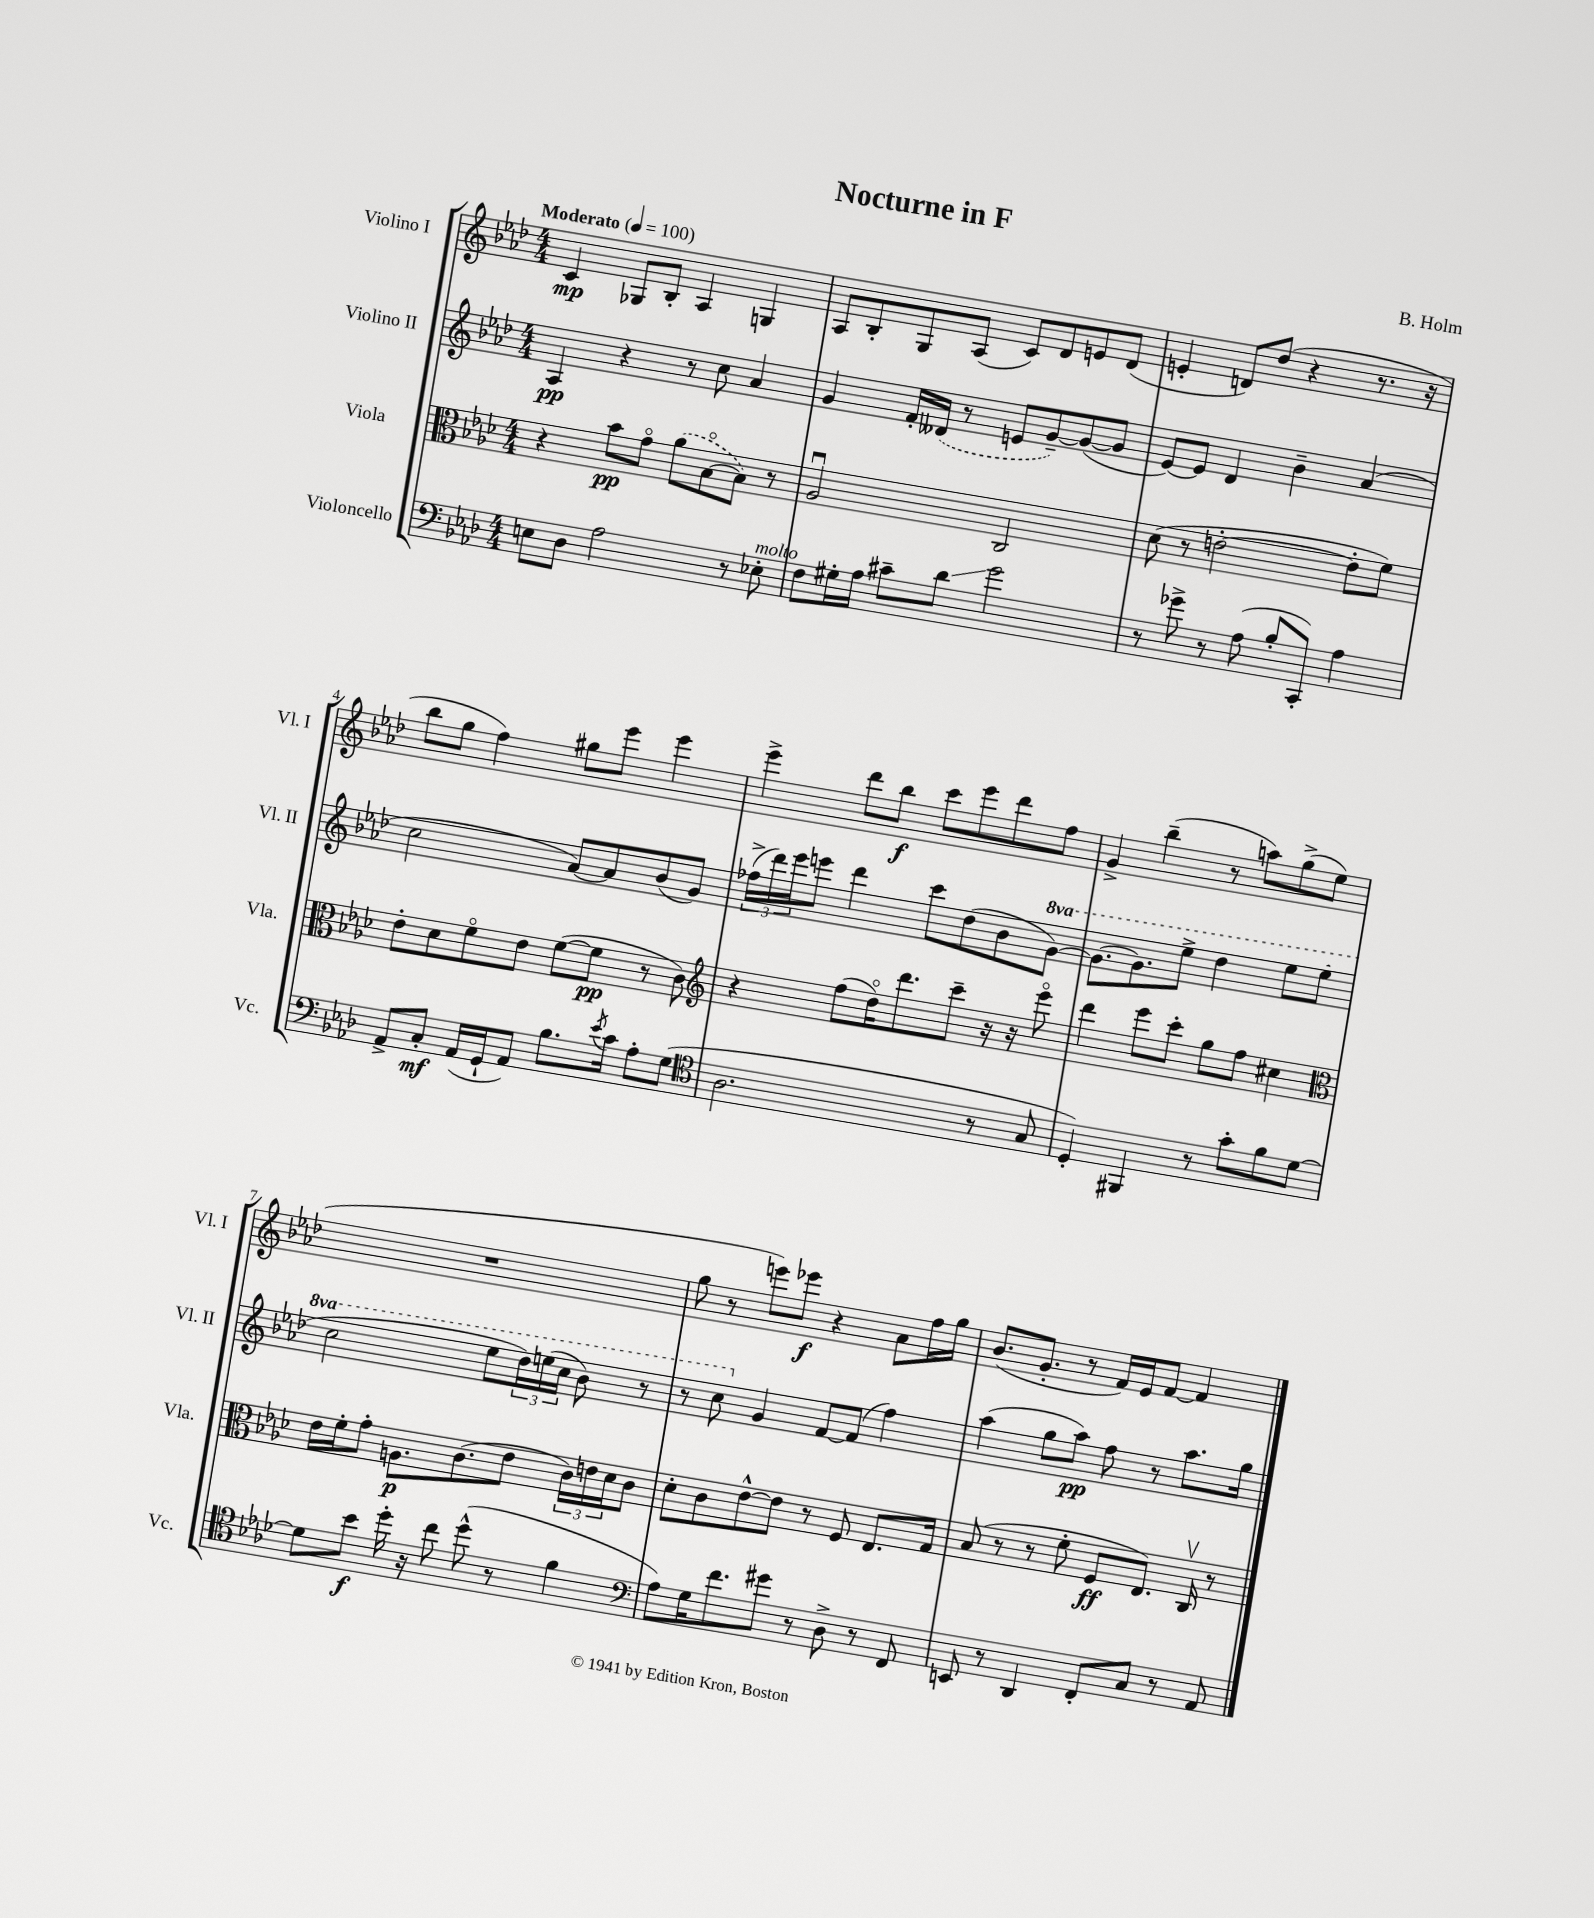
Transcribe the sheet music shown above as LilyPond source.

\header { title = "Nocturne in F" composer = "B. Holm" }
<<
\new StaffGroup <<
\new Staff = "s0" \with { instrumentName = "Violino I" shortInstrumentName = "Vl. I" } {
    \clef treble \key aes \major \numericTimeSignature \time 4/4 \tempo "Moderato" 4 = 100
    c'4\mp ges8 bes8-. aes4 g4 |
    aes8 bes8-. g8 aes8( c'8) des'8 e'8 des'8( |
    e'4-. d'8) des''8( r4 r8. r16 |
    bes''8 g''8 f''4) gis''8 ees'''8 ees'''4 |
    ees'''4-> des'''8 bes''8\f c'''8 ees'''8 des'''8 f''8 |
    g'4-> bes''4--( r8 a''8) g''8->( ees''8 |
    R1 |
    g''8 r8 e'''8) ees'''8\f r4 aes'8 f''16 g''16 |
    bes'8.( g'8.-. r8 f'16) ees'16 f'8~ f'4 \bar "|." |
}
\new Staff = "s1" \with { instrumentName = "Violino II" shortInstrumentName = "Vl. II" } {
    \clef treble \key aes \major \numericTimeSignature \time 4/4 \set Staff.ottavationMarkups = #ottavation-simple-ordinals
    aes4\pp r4 r8 c''8 aes'4 |
    g'4 f'16-. \once \slurDashed deses'16( r8 e'8 g'8~--) g'8~( g'8 |
    ees'8~) ees'8 des'4 bes'4-- aes'4( |
    c''2 aes'8~) aes'8 bes'8( g'8) |
    \tuplet 3/2 { fes''16->( des'''16) ees'''16 } e'''8 des'''4 c'''8 des''8( bes'8 \ottava #1 g''8~) |
    g''8.~ g''8. ees'''8-> des'''4 ees'''8 ees'''8( |
    c'''2 ees'''8 \tuplet 3/2 { des'''16) e'''16( c'''16 } bes''8) r8 |
    r8 c'''8 \ottava #0 g'4 f'8~ f'8( f''4) |
    aes''4( g''8 aes''8\pp) f''8 r8 aes''8. g''16 \bar "|." |
}
\new Staff = "s2" \with { instrumentName = "Viola" shortInstrumentName = "Vla." } {
    \clef alto \key aes \major \numericTimeSignature \time 4/4
    r4 bes'8\pp g'8\flageolet \once \slurDashed aes'8( bes8~\flageolet bes8) r8 |
    aes2\downbow c2 |
    des'8( r8 e'2~-. e'8-. f'8) |
    ees'8-. des'8 f'8\flageolet ees'8 f'8~( f'8\pp r8 c'8) |
    \clef treble r4 f''8( des''16\flageolet) des'''8. c'''8-- r16 r16 ees'''8\flageolet |
    des'''4 ees'''8 c'''8-. g''8 f''8 cis''4 |
    \clef alto ees'16 f'16-. g'8-. a8.\p c'8.( ees'8 \tuplet 3/2 { c'16) e'16 des'16 } c'8 |
    des'8-. c'8 ees'8~-^ ees'8 r8 f8 ees8. g16 |
    bes8( r8 r8 f'8-. f8\ff ees8.) c16\upbow r8 \bar "|." |
}
\new Staff = "s3" \with { instrumentName = "Violoncello" shortInstrumentName = "Vc." } {
    \clef bass \key aes \major \numericTimeSignature \time 4/4
    e8 des8 aes2 r8 ees8-.^\markup { \italic "molto" } |
    f8 gis16-. aes16 cis'8-- des'8\glissando g'2 |
    r8 ges'8-> r8 aes8( bes8-. c,8-.) aes4 |
    aes,8-> c8-.\mf aes,16( g,16-! aes,8) bes8. \acciaccatura { ees'8 } c'16 aes8-. g8( |
    \clef tenor aes2. r8 g8 |
    des4-.) fis,4 r8 g'8-. f'8 des'8~ |
    des'8 bes'8\f des''16-. r16 c''8 des''8-^( r8 f'4 |
    \clef bass aes8) g16 f'8. gis'8 r8 des8-> r8 f,8 |
    e,8 r8 des,4 f,8-. c8 r8 aes,8 \bar "|." |
}
>>
>>
